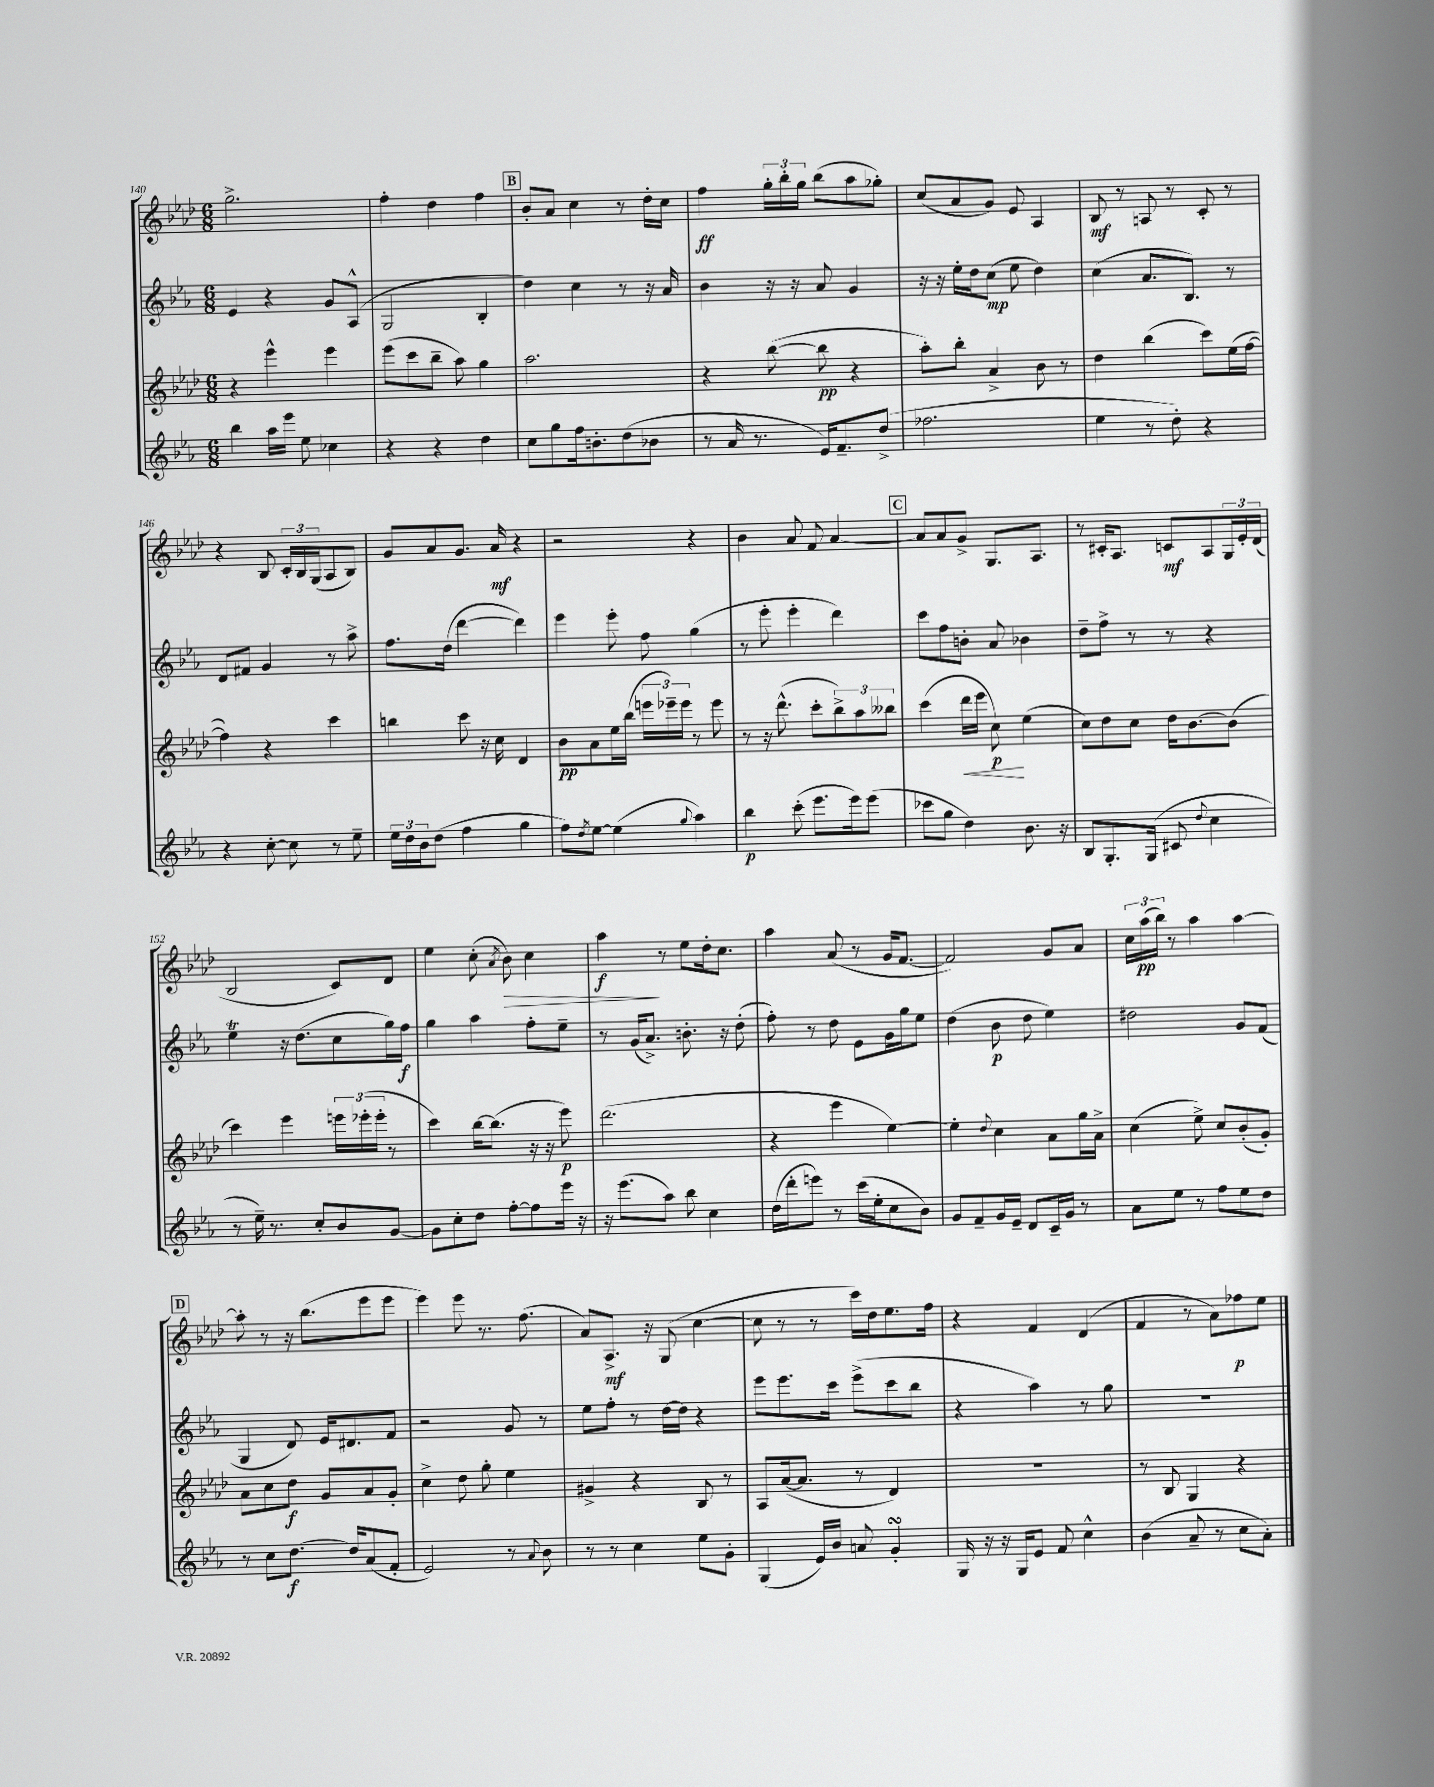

**kern	**kern	**kern	**kern
*staff4	*staff3	*staff2	*staff1
*clefG2	*clefG2	*clefG2	*clefG2
*k[b-e-a-]	*k[b-e-a-d-]	*k[b-e-a-]	*k[b-e-a-d-]
*M6/8	*M6/8	*M6/8	*M6/8
4bb-\	4r	4e-/	2.gg^\
16aa-\LL	4eee-^^\	4r	.
16eee-\JJ	.	.	.
8ee-\	.	.	.
4cc-\	4eee-\	8g/L	.
.	.	(8A-^^/J	.
=	=	=	=
4r	(8eee-\L	2G/	4ff'\
.	8ccc\	.	.
4r	8bb-~\J	.	4dd-\
.	8aa-\)	.	.
4dd\	4gg\	4B-'/	4ff\
=	=	=	=
8cc\L	2.aa-\	4dd\)	8b-'/L
8gg\	.	.	8a-/J
16ff\k	.	4cc\	4cc\
8.b'\	.	.	.
(8dd\	.	8r	8r
8b-\J	.	16r	16dd-'\LL
.	.	16a-/	16cc\JJ
=	=	=	=
8r	4r	4b-\	4ff\
16a-/	.	.	.
8.r	.	.	.
.	([8bb-\	16r	24gg'\LL
.	.	.	24bb-'\
.	.	16r	.
.	.	.	24gg\JJ
16e-/LK)	8bb-\]	8a-/	(8bb-\L
8.f~/	.	.	.
.	4r	4g/	8aa-\
(8dd^/J	.	.	8gg-'\J)
=	=	=	=
2.ff-\	8aa-'\L)	16r	(8cc/L
.	.	16r	.
.	8bb-'\J	16ee-'\LL	8a-/
.	.	16dd\J	.
.	4a-^/	(8cc\J	8g/J)
.	.	8ee-\	8e-/
.	8b-\	4dd\)	4A-/
.	8r	.	.
=	=	=	=
4ee-\	4dd-\	(4cc\	8B-/
.	.	.	8r
8r	(4bb-\	8.a-/L	8A/
8dd'\)	.	.	8r
.	.	8.B-/J)	.
4r	8ccc\L)	.	8c'/
.	(16ee-\L	8r	8r
.	[16ff\JJ	.	.
=	=	=	=
4r	4ff\])	8d/L	4r
.	.	8f#/J	.
[8cc'\	4r	4g/	8B-/
8cc\]	.	.	24c'/LL
.	.	.	24B-/
.	.	.	(24G/J
8r	4ccc\	8r	8A-/
8ee-~\	.	8aa-^\	8B-/J)
=	=	=	=
24ee-\LL	4bb\	8.ff\L	8g/L
24dd\	.	.	.
24b-\J	.	.	.
(8dd\J	.	.	8a-/
.	.	(16dd\Jk	.
4ff\	8ccc\	[4ddd\	8.g/J
.	16r	.	.
.	16cc\	.	16a-/
4gg\	4d-/	4ddd\])	4r
=	=	=	=
8ff\L)	8b-\L	4eee-\	2r
8qdd/	.	.	.
[8ee-\J	8a-\	.	.
(4ee-\]	16ee-\L	8eee-'\	.
.	(16bb-\JJ	.	.
.	24eee\LL	8ff\	.
.	24eee-~\)	.	.
.	24eee-\JJ	.	.
8qqgg/	.	.	.
4aa-\)	8r	(4gg\	4r
.	8eee-\	.	.
=	=	=	=
4bb-\	8r	8r	4b-\
.	16r	8eee-'\	.
.	(8.ddd-^^\	.	.
(8ccc'\	.	4eee-'\	8a-/
8.eee-\L	8ccc'\L	.	8f/
.	12bb-^\)	4ddd\)	[4a-/
16eee-\k)	.	.	.
.	12aa-\	.	.
(8eee-\J	.	.	.
.	12bb--\J	.	.
=	=	=	=
8ccc-\L	(4ccc\	8ccc\L	8a-/]L
8gg\J	.	8ff\	8a-/
4dd\)	16ddd-\LL	8b'\J	8g^/J
.	16eee-\JJ	.	.
.	8cc\)	8a-/	8.G/L
8.b-\	(4ee-\	4b-\	.
.	.	.	8.A-/J
16r	.	.	.
=	=	=	=
8B-/L	8cc\L)	8dd~\L	8r
8.G'/	8dd-\	8ff^\J	16c#'/LK
.	.	.	8.A-/J
.	8cc\J	8r	.
(16G/Jk	.	.	.
8c#/	16dd-\LK	8r	8c/L
.	[8.b-\	.	.
8qqdd/	.	.	.
4cc\	.	4r	8A-/
.	(8b-\]J	.	24G/L
.	.	.	24e-'/
.	.	.	(24d-/JJ
=	=	=	=
8r	4ccc\)	4ee-\	2B-/
16ee-~\)	.	.	.
8.r	.	.	.
.	4eee-\	16r	.
.	.	(8.dd\L	.
8cc'/L	.	.	.
8b-/	24eee\LL	8cc\	8c/L)
.	(24eee-'\	.	.
.	24eee-'\JJ	.	.
[8g/J	8r	16gg\L)	8d-/J
.	.	16ff\JJ	.
=	=	=	=
8g\]L	4ccc\)	4gg\	4ee-\
8cc'\	.	.	.
8dd\J	[16bb-\LK	4aa-\	(8cc'\
.	(8.bb-\]J	.	.
.	.	.	8qa-/
[8ff'\L	.	.	8b-\)
8ff\]	16r	8ff'\L	4cc\
.	16r	.	.
16eee-\Jk	8eee-\)	8ee-~\J	.
16r	.	.	.
=	=	=	=
16r	(2.ddd-\	8r	4aa-\
(8.eee-\L	.	.	.
.	.	(16g/LK	.
.	.	8.a-^/J)	.
8aa-\J)	.	.	8r
8bb-\	.	8.b'\	8ee-\L
4cc\	.	.	16dd-'\k
.	.	16r	8.cc\J
.	.	(8dd'\	.
=	=	=	=
(16dd\LL	4r	8ff'\)	4aa-\
16ddd'\J	.	.	.
8eee\J)	.	8r	.
8r	4eee-\	8dd\	(8a-/
(16ccc\LL	.	8e-\L	8r
16ee-'\J	.	.	.
8cc\	[4ee-\)	16g\L	16g/LK
.	.	16gg\J	[8.f/J
8b-\J)	.	8ee-\J	.
=	=	=	=
8g/L	4ee-'\]	(4dd\	2f/])
8f~/	.	.	.
.	8qqdd-/	.	.
16g/L	4cc\	8b-\	.
16e-~/JJ	.	.	.
8d/L	.	8dd\	.
16c~/L	8a-\L	4ee-\)	8g/L
16g/JJ	.	.	.
8r	16gg\L	.	8a-/J
.	16a-^\JJ	.	.
=	=	=	=
8a-\L	(4cc\	2dd#\	24cc\LL
.	.	.	(24aa-\
.	.	.	24bb-\JJ)
8ee-\J	.	.	8r
8r	8ee-^\)	.	4aa-\
8ff\L	8cc/L	.	.
8ee-\	(8b-'/	8g/L	[4aa-\
8dd\J	8g'/J)	(8f/J	.
=	=	=	=
8r	8a-\L	4G/	8aa-'\]
8cc\L	8cc\	.	8r
[8.dd\J	8dd-\J	8d/)	16r
.	.	.	(8.bb-\L
.	8g/L	16e-/LK	.
16dd/]LK	.	8.d#/	.
(8a-/	8a-/	.	8eee-\
8f'/J	8g'/J	8f/J	8eee-\J
=	=	=	=
2e-/)	4cc^\	2r	4eee-\)
.	8dd-\	.	8eee-\
.	8gg'\	.	8.r
8r	4ee-\	8g/	.
.	.	.	(8.ff\
8qqa-/	.	.	.
8b-\	.	8r	.
=	=	=	=
8r	4g#^/	8ee-\L	8a-/L)
8r	.	8ff'\J	8.A-^/J
4cc\	4r	8r	.
.	.	.	16r
.	.	[16dd\LL	(8G/
.	.	16dd\]JJ	.
8ee-\L	8B-/	4r	[4cc\
8g'\J	8r	.	.
=	=	=	=
(4G/	8A-/L	8eee-\L	8cc\]
.	([16a-/k	8.eee-\	8r
.	8.a-/]J	.	.
16e-/LL)	.	.	8r
16b-/JJ	.	16ccc\Jk	.
8a/	8r	(8eee-^\L	16ccc\LL)
.	.	.	16dd-\J
4g'/	4d-/)	8ccc\	8.ee-\
.	.	8bb-\J	.
.	.	.	16ff\Jk
=	=	=	=
16G/	2.r	4r	4r
16r	.	.	.
16r	.	.	.
16G/LK	.	.	.
8e-/J	.	4aa-\)	4f/
8f/	.	.	.
4cc^^\	.	8r	(4d-/
.	.	8gg\	.
=	=	=	=
(4b-\	8r	2.r	4f/
.	8B-/	.	.
8a-~/	4G/	.	8r
8r	.	.	8a-\L)
8cc\L	4r	.	8ff-\
8a-'\J)	.	.	8ee-\J
==	==	==	==
*-	*-	*-	*-
